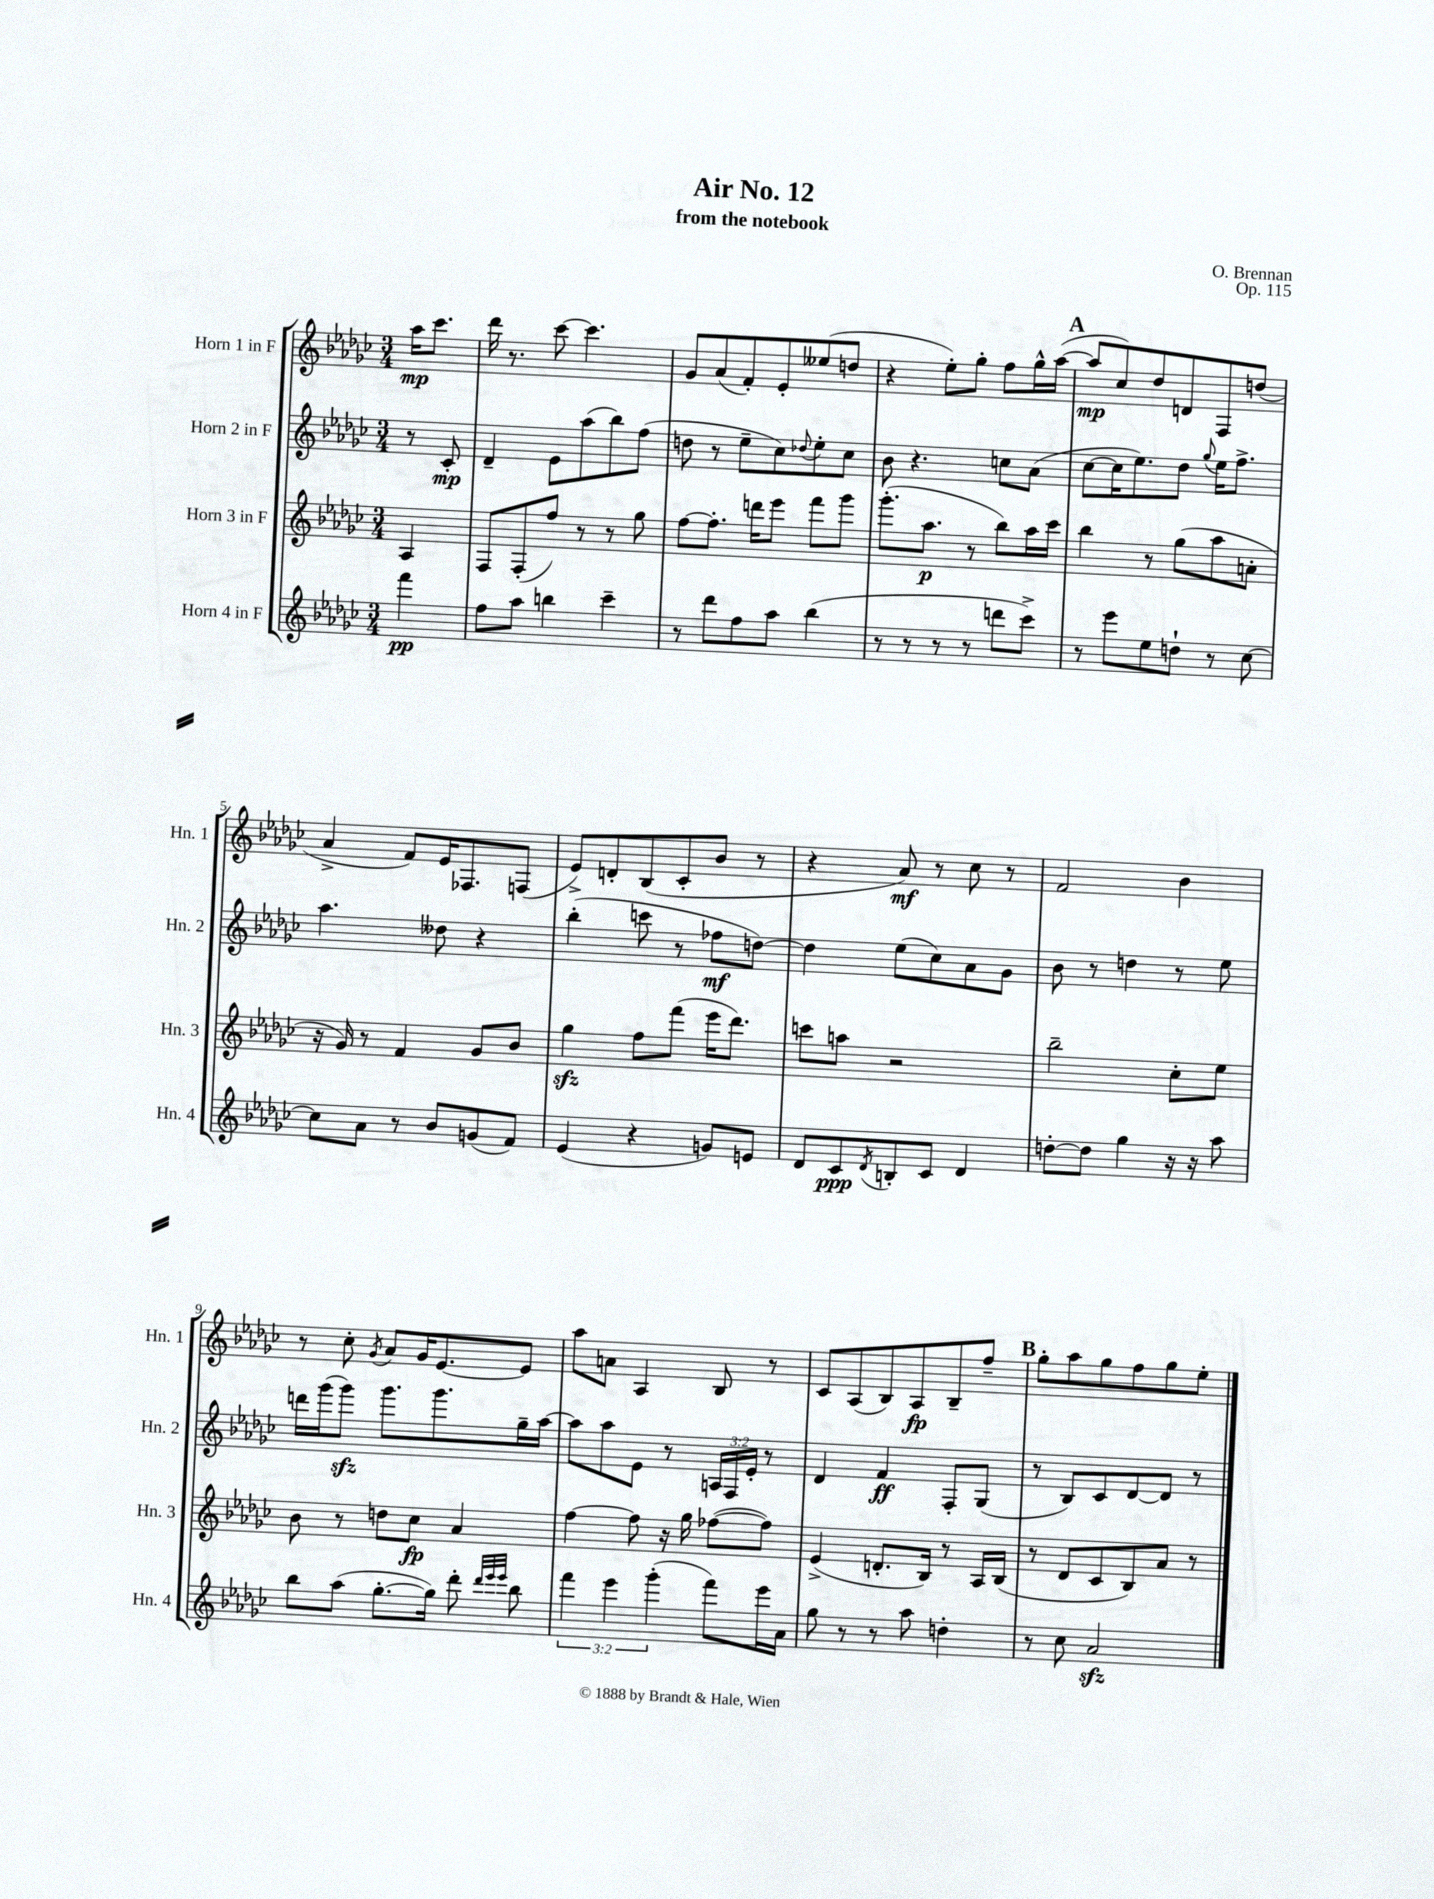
\header { title = "Air No. 12" composer = "O. Brennan" subtitle = "from the notebook" opus = "Op. 115" }
<<
\new StaffGroup <<
\new Staff = "s0" \with { instrumentName = "Horn 1 in F" shortInstrumentName = "Hn. 1" } {
    \clef treble \key ges \major \numericTimeSignature \time 3/4 \partial 4
    aes''16\mp ces'''8. |
    des'''16 r8. ces'''8~ ces'''4. |
    ges'8 aes'8( f'8-.) ees'8-. eeses''8( d''8 |
    r4 ees''8-.) ges''8-. f''8 ges''16-^ aes''16~( |
    \mark \markup { \bold "A" } aes''8\mp ces''8) des''8 d'8 f8 d''8( |
    aes'4-> f'8) ees'16 fes8. f8( |
    ees'8->) d'8-. bes8( ces'8-. bes'8 r8 |
    r4 aes'8\mf) r8 ces''8 r8 |
    f'2 bes'4 |
    r8 ces''8-. \acciaccatura { ges'8 } aes'8 ges'16 ees'8.~ ees'8 |
    aes''8 a'8 aes4 bes8 r8 |
    ces'8 aes8( bes8) aes8\fp bes8-- f''8-- |
    \mark \markup { \bold "B" } ges''8-. aes''8 ges''8 f''8 ges''8 ees''8-. \bar "|." |
}
\new Staff = "s1" \with { instrumentName = "Horn 2 in F" shortInstrumentName = "Hn. 2" } {
    \clef treble \key ges \major \numericTimeSignature \time 3/4 \override Staff.TupletNumber.text = #tuplet-number::calc-fraction-text \partial 4
    r8 ces'8-.\mp |
    des'4-- ees'8 aes''8( bes''8) f''8( |
    d''8 r8 ees''8-- ces''8) \appoggiatura { des''8 } ees''8-. ces''8 |
    bes'8 r4. c''8 aes'8( |
    \mark \markup { \bold "A" } ces''8~ ces''16 ees''8.) des''8 \appoggiatura { ges''8 } ees''16 f''8.-> |
    aes''4. deses''8 r4 |
    bes''4-.( c'''8 r8 fes''8\mf d''8~) |
    d''4 ees''8( ces''8) aes'8 ges'8 |
    bes'8 r8 d''4 r8 ees''8 |
    d'''16 ges'''16( ges'''8\sfz) ges'''8. ges'''8. ges''16-- aes''16~ |
    aes''8 aes''8 ees'8 r8 \tuplet 3/2 { a16 f16 ees'16-. } r8 |
    des'4 f'4\ff f8-. ges8( |
    \mark \markup { \bold "B" } r8 bes8) ces'8 des'8~ des'8 r8 \bar "|." |
}
\new Staff = "s2" \with { instrumentName = "Horn 3 in F" shortInstrumentName = "Hn. 3" } {
    \clef treble \key ges \major \numericTimeSignature \time 3/4 \partial 4
    aes4 |
    f8 f8-.( f''8) r8 r8 ges''8 |
    f''8~ f''8.-. d'''16 ees'''8 f'''8 ges'''8 |
    ges'''8.-.( aes''8.\p r8 bes''8) aes''16 ces'''16 |
    \mark \markup { \bold "A" } bes''4 r8 ges''8( aes''8 a'8-. |
    r16 ges'16) r8 f'4 ges'8 bes'8 |
    ges''4\sfz f''8 f'''8( ees'''16 des'''8.) |
    c'''8 a''8 r2 |
    bes''2-- ces''8-. ees''8 |
    bes'8 r8 d''8 ces''8\fp aes'4 |
    f''4~ f''8 r16 ges''16 fes''8~( fes''8) |
    ees'4->( d'8.-. bes16) r8 aes16 bes16( |
    \mark \markup { \bold "B" } r8 des'8 ces'8 bes8) aes'8 r8 \bar "|." |
}
\new Staff = "s3" \with { instrumentName = "Horn 4 in F" shortInstrumentName = "Hn. 4" } {
    \clef treble \key ges \major \numericTimeSignature \time 3/4 \override Staff.TupletNumber.text = #tuplet-number::calc-fraction-text \partial 4
    f'''4\pp |
    f''8 aes''8 b''4 ces'''4-- |
    r8 des'''8 f''8 aes''8 bes''4( |
    r8 r8 r8 r8 d'''8 ces'''8->) |
    \mark \markup { \bold "A" } r8 ees'''8 ees''8 d''8-! r8 ces''8~ |
    ces''8 aes'8 r8 bes'8 g'8( f'8) |
    ees'4( r4 g'8) e'8 |
    des'8 ces'8\ppp \acciaccatura { des'8 } b8-. ces'8 des'4 |
    d''8~-. d''8 ges''4 r16 r16 aes''8 |
    bes''8 aes''8( ges''8.~-. ges''16) des'''8-. \grace { des'''32 ees'''32 ees'''32 } bes''8 |
    \tuplet 3/2 { f'''4 ees'''4 ges'''4-.( } f'''8) ees'''16 aes'16 |
    ges''8 r8 r8 aes''8 d''4-. |
    \mark \markup { \bold "B" } r8 ces''8 aes'2\sfz \bar "|." |
}
>>
>>
